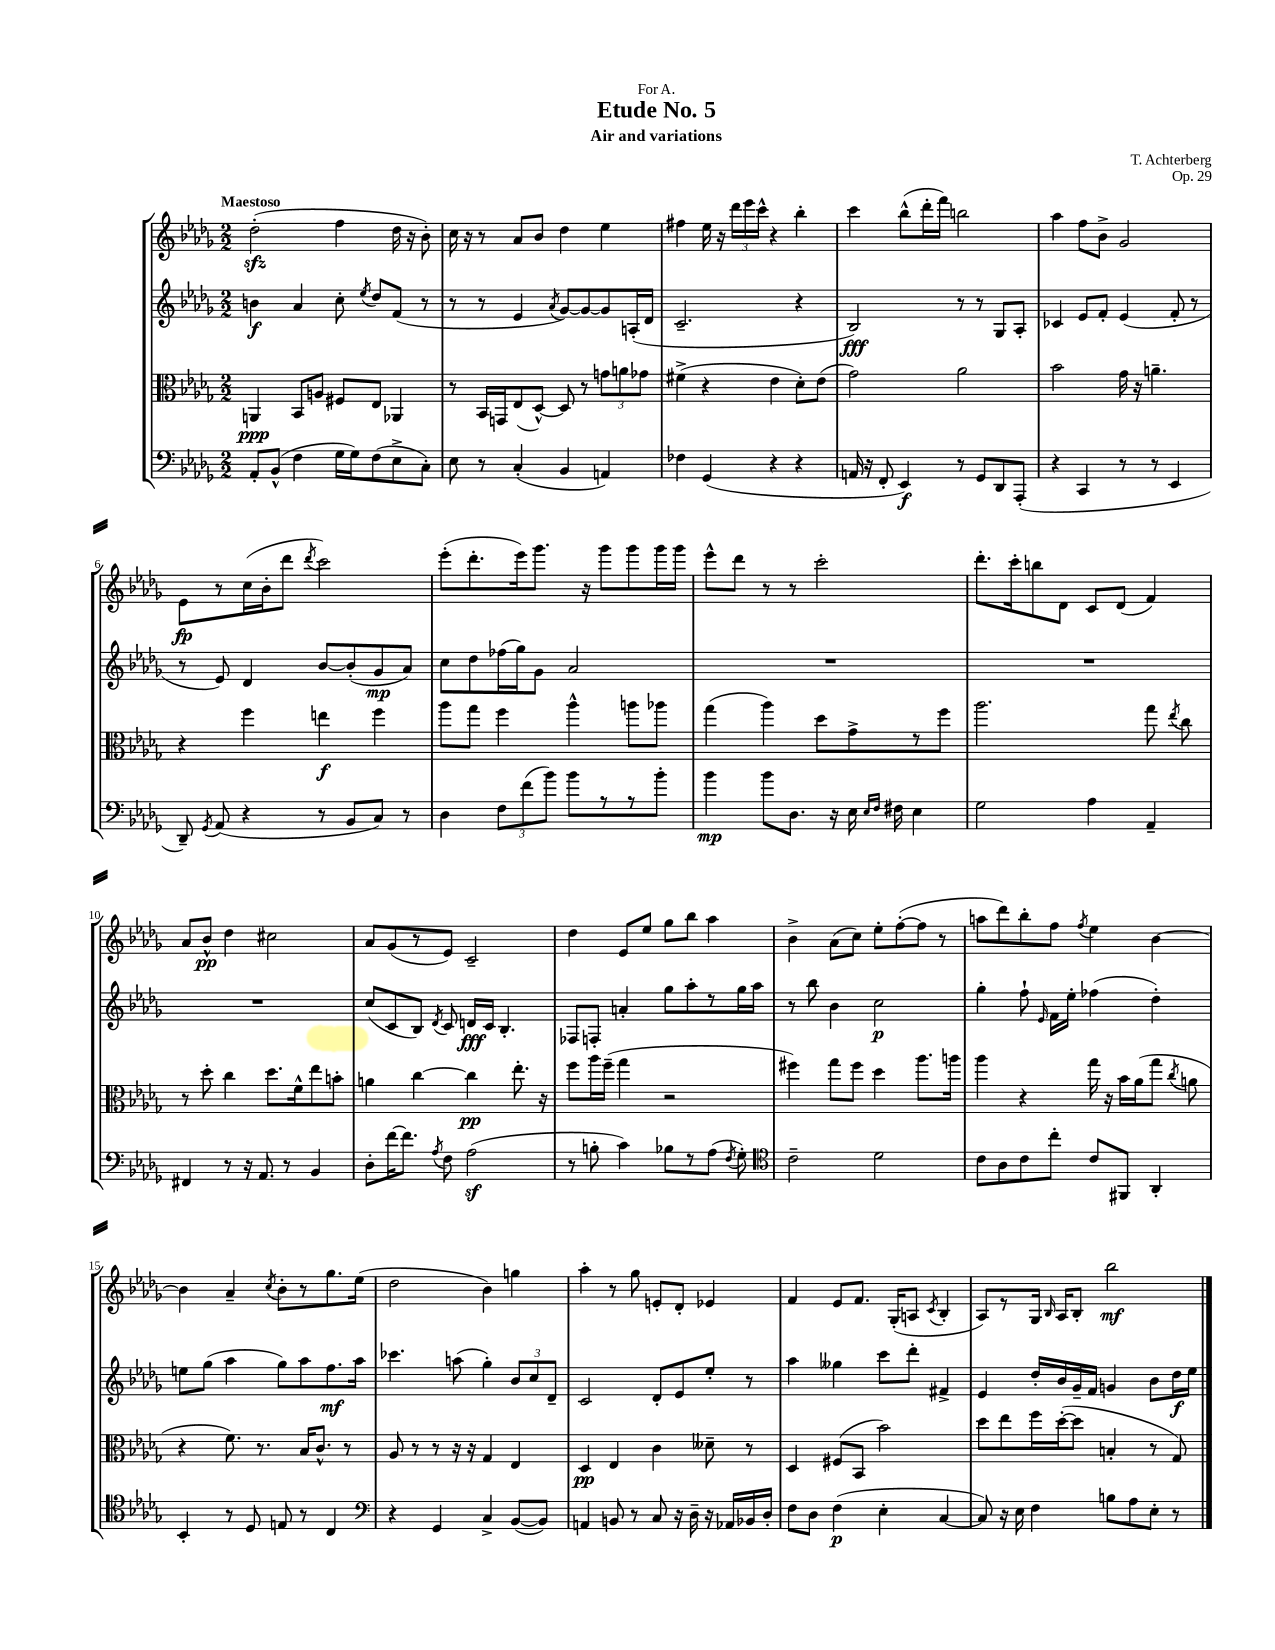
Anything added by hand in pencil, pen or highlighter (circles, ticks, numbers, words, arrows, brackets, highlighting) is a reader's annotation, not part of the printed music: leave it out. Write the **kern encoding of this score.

**kern	**dynam	**kern	**dynam	**kern	**dynam	**kern	**dynam
*part4	*part4	*part3	*part3	*part2	*part2	*part1	*part1
*staff4	*staff4	*staff3	*staff3	*staff2	*staff2	*staff1	*staff1
*clefF4	*	*clefC3	*	*clefG2	*	*clefG2	*
*k[b-e-a-d-g-]	*	*k[b-e-a-d-g-]	*	*k[b-e-a-d-g-]	*	*k[b-e-a-d-g-]	*
*M2/2	*	*M2/2	*	*M2/2	*	*M2/2	*
=1	=1	=1	=1	=1	=1	=1	=1
!	!	!	!	!	!	!LO:TX:a:B:t=Maestoso	!
8AA-'/L	.	4AAn/	ppp	4bn\	f	(2dd-zz'\	.
(8BB-^^/J	.	.	.	.	.	.	.
4F\	.	8BB-/L	.	4a-/	.	.	.
.	.	8An/J	.	.	.	.	.
16G-\LL	.	8F#X/L	.	8cc'\	.	4ff\	.
16G-\J)	.	.	.	.	.	.	.
.	.	.	.	8qee-/	.	.	.
(8F\	.	8E-/J	.	8dd-/L	.	.	.
8E-^\	.	4AA-X/	.	(8f/J	.	16dd-\	.
.	.	.	.	.	.	16r	.
8C'\J)	.	.	.	8r	.	8b-'\)	.
=2	=2	=2	=2	=2	=2	=2	=2
8E-\	.	8r	.	8r	.	16cc\	.
.	.	.	.	.	.	16r	.
8r	.	16BB-/LL	.	8r	.	8r	.
.	.	16GGn/J	.	.	.	.	.
(4C'/	.	(8E-/	.	4e-/	.	8a-/L	.
.	.	[8D-^^/J)	.	.	.	8b-/J	.
.	.	.	.	8qa-/	.	.	.
4BB-/	.	8D-/]	.	[8g-/L)	.	4dd-\	.
.	.	8r	.	8g-/_	.	.	.
4AAn/)	.	12gn\L	.	8g-/]	.	4ee-\	.
.	.	12an\	.	.	.	.	.
.	.	.	.	(16An'/L	.	.	.
.	.	12g-X\J	.	.	.	.	.
.	.	.	.	16d-/JJ	.	.	.
=3	=3	=3	=3	=3	=3	=3	=3
4F-X\	.	(4f#X^\	.	2.c~/	.	4ff#X\	.
(4GG-/	.	4r	.	.	.	16ee-\	.
.	.	.	.	.	.	16r	.
.	.	.	.	.	.	24ddd-\LL	.
.	.	.	.	.	.	24eee-\	.
.	.	.	.	.	.	24ccc^^\JJ	.
4r	.	4e-\	.	.	.	4r	.
4r	.	8d-'\L)	.	4r	.	4bb-'\	.
.	.	(8e-\J	.	.	.	.	.
=4	=4	=4	=4	=4	=4	=4	=4
16AAn/	.	2g-\)	.	2B-/)	fff	4ccc\	.
16r	.	.	.	.	.	.	.
8FF'/	.	.	.	.	.	.	.
4EE-/)	f	.	.	.	.	(8bb-^^\L	.
.	.	.	.	.	.	16ddd-'\L	.
.	.	.	.	.	.	16fff\JJ)	.
8r	.	2a-\	.	8r	.	2bbn\	.
8GG-/L	.	.	.	8r	.	.	.
8DD-/	.	.	.	8G-/L	.	.	.
(8AAA-'/J	.	.	.	8A-'/J	.	.	.
=5	=5	=5	=5	=5	=5	=5	=5
4r	.	2b-\	.	4c-X/	.	4aa-\	.
4CC/	.	.	.	8e-/L	.	8ff\L	.
.	.	.	.	8f'/J	.	8b-^\J	.
8r	.	16g-\	.	(4e-/	.	2g-/	.
.	.	16r	.	.	.	.	.
8r	.	4.an~\	.	.	.	.	.
4EE-/	.	.	.	8f'/	.	.	.
.	.	.	.	8r	.	.	.
!!LO:LB:g=z
=6	=6	=6	=6	=6	=6	=6	=6
8DD-~/)	.	4r	.	8r	.	8e-\L	fp
8qGG-/	.	.	.	.	.	.	.
(8AA-/	.	.	.	8e-/)	.	8r	.
4r	.	4ff\	.	4d-/	.	(16cc\L	.
.	.	.	.	.	.	16b-'\J	.
.	.	.	.	.	.	8ddd-\J	.
.	.	.	.	.	.	8qddd-/	.
8r	.	4een\	f	[8b-/L	.	2ccc\)	.
8BB-/L	.	.	.	(8b-'/]	.	.	.
8C/J)	.	4ff\	.	8g-/	mp	.	.
8r	.	.	.	8a-/J)	.	.	.
=7	=7	=7	=7	=7	=7	=7	=7
4D-\	.	8aa-\L	.	8cc\L	.	(8eee-'\L	.
.	.	8gg-\J	.	8dd-\	.	8.ddd-'\	.
12F\L	.	4ff\	.	(16ff-X\L	.	.	.
.	.	.	.	16gg-\J)	.	16eee-\k)	.
(12f\	.	.	.	.	.	.	.
.	.	.	.	8g-\J	.	8.ggg-\J	.
12b-\J)	.	.	.	.	.	.	.
8b-\L	.	4aa-^^\	.	2a-/	.	.	.
.	.	.	.	.	.	16r	.
8r	.	.	.	.	.	8ggg-\L	.
8r	.	8aan\L	.	.	.	8ggg-\	.
8b-'\J	.	8aa-X\J	.	.	.	16ggg-\L	.
.	.	.	.	.	.	16ggg-\JJ	.
=8	=8	=8	=8	=8	=8	=8	=8
4b-\	mp	(4gg-\	.	1r	.	8eee-^^\L	.
.	.	.	.	.	.	8ddd-\J	.
8b-\L	.	4aa-\)	.	.	.	8r	.
8.D-\J	.	.	.	.	.	8r	.
.	.	8dd-\L	.	.	.	2ccc'\	.
16r	.	.	.	.	.	.	.
16E-\	.	8g-^\	.	.	.	.	.
16qqE-/LL	.	.	.	.	.	.	.
16qqF/JJ	.	.	.	.	.	.	.
16F#X\	.	.	.	.	.	.	.
4E-\	.	8r	.	.	.	.	.
.	.	8ff\J	.	.	.	.	.
=9	=9	=9	=9	=9	=9	=9	=9
2G-\	.	2.aa-\	.	1r	.	8.ddd-'\L	.
.	.	.	.	.	.	16ccc'\k	.
.	.	.	.	.	.	8bbn\	.
.	.	.	.	.	.	8d-\J	.
4A-\	.	.	.	.	.	8c/L	.
.	.	.	.	.	.	(8d-/J	.
4AA-~/	.	8gg-\	.	.	.	4f/)	.
.	.	8qee-/	.	.	.	.	.
.	.	8cc\	.	.	.	.	.
!!LO:LB:g=z
=10	=10	=10	=10	=10	=10	=10	=10
4FF#X/	.	8r	.	1r	.	8a-/L	.
.	.	8dd-'\	.	.	.	8b-^^/J	pp
8r	.	4cc\	.	.	.	4dd-\	.
16r	.	.	.	.	.	.	.
8.AA-/	.	.	.	.	.	.	.
.	.	8.dd-\L	.	.	.	2cc#X\	.
8r	.	.	.	.	.	.	.
.	.	16f^^\k	.	.	.	.	.
4BB-/	.	8ee-\	.	.	.	.	.
.	.	8bn'\J	.	.	.	.	.
=11	=11	=11	=11	=11	=11	=11	=11
8D-'\L	.	4an\	.	(8cc/L	.	8a-/L	.
[16f\K	.	.	.	8c/	.	(8g-/	.
8.f\J]	.	.	.	.	.	.	.
.	.	[4cc\	.	8B-/J)	.	8r	.
8qA-/	.	.	.	8qd-/	.	.	.
8F\	.	.	.	8c/	.	8e-/J)	.
(2A-z\	.	4cc\]	pp	16dn/LL	fff	2c~/	.
.	.	.	.	16c/JJ	.	.	.
.	.	.	.	4.B-'/	.	.	.
.	.	8.ee-'\	.	.	.	.	.
.	.	16r	.	.	.	.	.
=12	=12	=12	=12	=12	=12	=12	=12
8r	.	8ff\L	.	8F-X/L	.	4dd-\	.
8Bn'\	.	16aa-\L	.	8Fn'/J	.	.	.
.	.	(16ff~\JJ	.	.	.	.	.
4c\)	.	4gg-\	.	4an'/	.	8e-/L	.
.	.	.	.	.	.	8ee-/J	.
8B-X\L	.	2r	.	8gg-\L	.	8gg-\L	.
8r	.	.	.	8aa-'\	.	8bb-\J	.
(8A-\J	.	.	.	8r	.	4aa-\	.
8qF/	.	.	.	.	.	.	.
8G-'\)	.	.	.	16gg-\L	.	.	.
.	.	.	.	16aa-\JJ	.	.	.
=13	=13	=13	=13	=13	=13	=13	=13
*clefC4	*	*	*	*	*	*	*
2c~\	.	4ff#X\)	.	8r	.	4b-^\	.
.	.	.	.	8bb-\	.	.	.
.	.	8gg-\L	.	4b-\	.	(8a-\L	.
.	.	8ff#\J	.	.	.	8cc\J)	.
2d-\	.	4dd-\	.	2cc\	p	8ee-'\L	.
.	.	.	.	.	.	([8ff'\	.
.	.	8.aa-\L	.	.	.	8ff\J]	.
.	.	.	.	.	.	8r	.
.	.	16aan\Jk	.	.	.	.	.
=14	=14	=14	=14	=14	=14	=14	=14
8c\L	.	4aa-\	.	4gg-'\	.	8aan\L	.
8A-\	.	.	.	.	.	8ddd-\)	.
8c\	.	4r	.	8ff`\	.	8bb-'\	.
.	.	.	.	16qqe-/	.	.	.
8cc'\J	.	.	.	16f\LL	.	8ff\J	.
.	.	.	.	16ee-'\JJ	.	.	.
.	.	.	.	.	.	8qff/	.
8c/L	.	16gg-\	.	(4ff-X\	.	4ee-\	.
.	.	16r	.	.	.	.	.
8FF#X/J	.	16b-\LL	.	.	.	.	.
.	.	(16a-\J	.	.	.	.	.
4AA-'/	.	8gg-\J	.	4dd-'\)	.	[4b-\	.
.	.	8qcc/	.	.	.	.	.
.	.	8an\	.	.	.	.	.
!!LO:LB:g=z
=15	=15	=15	=15	=15	=15	=15	=15
4BB-'/	.	4r	.	8een\L	.	4b-\]	.
.	.	.	.	(8gg-\J	.	.	.
8r	.	8.f\)	.	4aa-\	.	4a-~/	.
8D-/	.	.	.	.	.	.	.
.	.	8.r	.	.	.	.	.
.	.	.	.	.	.	8qcc/	.
8En/	.	.	.	8gg-\L)	.	8b-'\L	.
8r	.	16B-/KL	.	8aa-\	.	8r	.
.	.	8.c^^/J	.	.	.	.	.
4C/	.	.	.	8.ff\	mf	8.gg-\	.
.	.	8r	.	.	.	.	.
.	.	.	.	16aa-\Jk	.	(16ee-\Jk	.
=16	=16	=16	=16	=16	=16	=16	=16
*clefF4	*	*	*	*	*	*	*
4r	.	8A-/	.	4.ccc-X\	.	2dd-\	.
.	.	8r	.	.	.	.	.
4GG-/	.	8r	.	.	.	.	.
.	.	16r	.	(8aan\	.	.	.
.	.	16r	.	.	.	.	.
4C^/	.	4G-/	.	4gg-'\)	.	4b-\)	.
([8BB-/L	.	4E-/	.	12b-/L	.	4ggn\	.
.	.	.	.	12cc/	.	.	.
8BB-/J])	.	.	.	.	.	.	.
.	.	.	.	12d-~/J	.	.	.
=17	=17	=17	=17	=17	=17	=17	=17
4AAn/	.	4D-/	pp	2c/	.	4aa-'\	.
8BBn/	.	4E-/	.	.	.	8r	.
8r	.	.	.	.	.	8gg-\	.
8C/	.	4c\	.	8d-'/L	.	8en'/L	.
16r	.	.	.	8e-/	.	8d-'/J	.
16D-~\	.	.	.	.	.	.	.
16r	.	8d--X~\	.	8ee-'/J	.	4e-X/	.
16AA-X/LL	.	.	.	.	.	.	.
16BB-X/	.	8r	.	8r	.	.	.
16D-'/JJ	.	.	.	.	.	.	.
=18	=18	=18	=18	=18	=18	=18	=18
8F\L	.	4D-/	.	4aa-\	.	4f/	.
8D-\J	.	.	.	.	.	.	.
(4F\	p	(8F#X/L	.	4gg--X\	.	8e-/L	.
.	.	8BB-/J	.	.	.	8.f/J	.
4E-'\	.	2b-\)	.	8ccc\L	.	.	.
.	.	.	.	.	.	(16G-'/KL	.
.	.	.	.	8ddd-'\J	.	8An/J	.
.	.	.	.	.	.	8qc/	.
[4C/	.	.	.	4f#X^/	.	4B-'/	.
=19	=19	=19	=19	=19	=19	=19	=19
8C/])	.	8dd-\L	.	4e-/	.	8A-/L)	.
16r	.	8ee-\	.	.	.	8r	.
16E-\	.	.	.	.	.	.	.
4F\	.	16ff\L	.	16dd-'/LL	.	16G-/Jk	.
.	.	.	.	.	.	16qqB-/	.
.	.	([16dd-'\J	.	16b-/	.	16A-/KL	.
.	.	8dd-\J]	.	16g-~/	.	8B-'/J	.
.	.	.	.	16f/JJ	.	.	.
8Bn\L	.	4Bn'/	.	4gn/	.	2bb-\	mf
8A-\	.	.	.	.	.	.	.
8E-'\J	.	8r	.	8b-\L	.	.	.
8r	.	8G-/)	.	16dd-\L	f	.	.
.	.	.	.	16ee-\JJ	.	.	.
==	==	==	==	==	==	==	==
*-	*-	*-	*-	*-	*-	*-	*-
